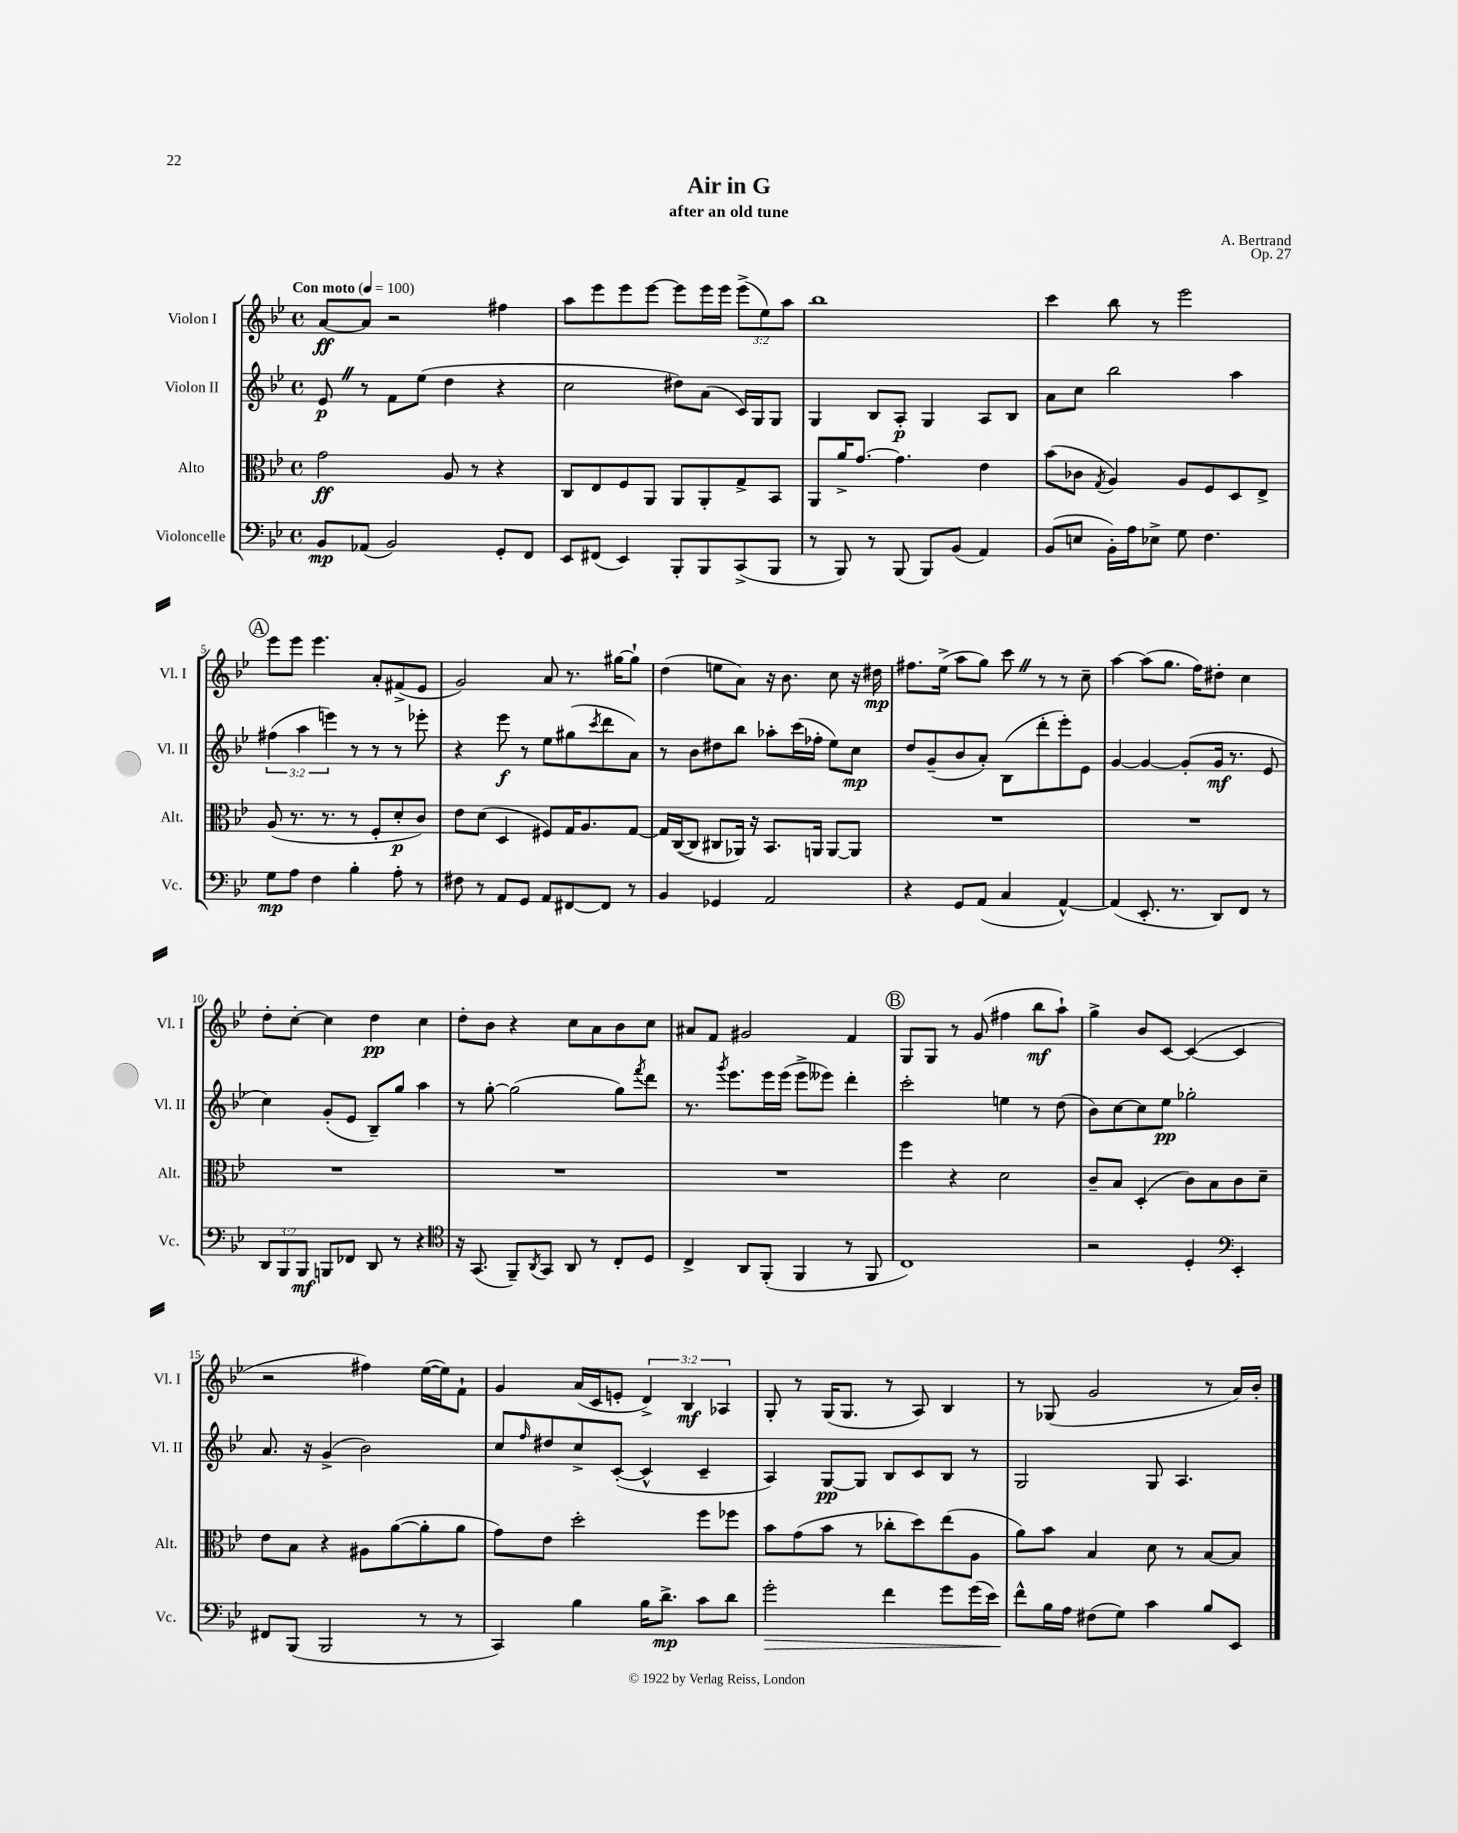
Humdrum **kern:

**kern	**dynam	**kern	**dynam	**kern	**dynam	**kern	**dynam
*part4	*part4	*part3	*part3	*part2	*part2	*part1	*part1
*staff4	*staff4	*staff3	*staff3	*staff2	*staff2	*staff1	*staff1
*I"Violoncelle	*	*I"Alto	*	*I"Violon II	*	*I"Violon I	*
*I'Vc.	*	*I'Alt.	*	*I'Vl. II	*	*I'Vl. I	*
*clefF4	*	*clefC3	*	*clefG2	*	*clefG2	*
*k[b-e-]	*	*k[b-e-]	*	*k[b-e-]	*	*k[b-e-]	*
*M4/4	*	*M4/4	*	*M4/4	*	*M4/4	*
*met(c)	*	*met(c)	*	*met(c)	*	*met(c)	*
*MM100	*	*MM100	*	*MM100	*	*MM100	*
=1	=1	=1	=1	=1	=1	=1	=1
!	!	!	!	!	!	!LO:TX:a:B:t=Con moto	!
8BB-/L	mp	2g\	ff	8e-Z/	p	[8a/L	ff
(8AA-X/J	.	.	.	8r	.	8a/J]	.
2BB-/)	.	.	.	8f\L	.	2r	.
.	.	.	.	(8ee-\J	.	.	.
.	.	8A/	.	4dd\	.	.	.
.	.	8r	.	.	.	.	.
8GG'/L	.	4r	.	4r	.	4ff#X\	.
8FF/J	.	.	.	.	.	.	.
=2	=2	=2	=2	=2	=2	=2	=2
8EE-/L	.	8C/L	.	2cc\	.	8aa\L	.
(8FF#X/J	.	8E-/	.	.	.	8eee-\	.
4EE-/)	.	8F/	.	.	.	8eee-\	.
.	.	8AA/J	.	.	.	[8eee-\J	.
8BBB-'/L	.	8AA/L	.	8dd#X\L)	.	8eee-\L]	.
8BBB-/	.	8AA'/	.	(8a\J	.	16eee-\L	.
.	.	.	.	.	.	16eee-\JJ	.
(8CC^/	.	8G^/	.	16c/LL)	.	(12eee-^\L	.
.	.	.	.	16G/J	.	.	.
.	.	.	.	.	.	12ee-\)	.
8BBB-/J	.	8BB-/J	.	8G/J	.	.	.
.	.	.	.	.	.	12aa\J	.
=3	=3	=3	=3	=3	=3	=3	=3
8r	.	8AA/L	.	4G/	.	1bb-	.
8BBB-/)	.	16a^/K	.	.	.	.	.
.	.	[8.g/J	.	.	.	.	.
8r	.	.	.	8B-/L	.	.	.
(8BBB-/	.	4.g\]	.	8A'/J	p	.	.
8BBB-/L)	.	.	.	4G/	.	.	.
(8BB-/J	.	.	.	.	.	.	.
4AA/)	.	4e-\	.	8A/L	.	.	.
.	.	.	.	8B-/J	.	.	.
=4	=4	=4	=4	=4	=4	=4	=4
(8BB-/L	.	(8b-\L	.	8a\L	.	4ccc\	.
8En/J	.	8c-X\J	.	8cc\J	.	.	.
.	.	8qG/	.	.	.	.	.
16BB-'\LL)	.	4A/)	.	2bb-\	.	8bb-\	.
16A\J	.	.	.	.	.	.	.
8E-X^\J	.	.	.	.	.	8r	.
8G\	.	8A/L	.	.	.	2eee-\	.
4.F\	.	8F/	.	.	.	.	.
.	.	8D/	.	4aa\	.	.	.
.	.	8E-^/J	.	.	.	.	.
!!LO:LB:g=z
!!LO:REH:place=s1:t=A
=5	=5	=5	=5	=5	=5	=5	=5
8G\L	mp	(8A/	.	(6ff#X\	.	8eee-\L	.
8A\J	.	8.r	.	.	.	8eee-\J	.
.	.	.	.	6aa\	.	.	.
4F\	.	.	.	.	.	4.eee-\	.
.	.	8.r	.	.	.	.	.
.	.	.	.	6eeen\)	.	.	.
4B-'\	.	8r	.	8r	.	.	.
.	.	8F'/L	.	8r	.	8a'/L	.
8A'\	.	8d'/	p	8r	.	(8f#X^/	.
8r	.	8c/J)	.	8eee-X'\	.	8e-/J	.
=6	=6	=6	=6	=6	=6	=6	=6
8F#X\	.	8e-\L	.	4r	.	2g/)	.
8r	.	(8d\J	.	.	.	.	.
8AA/L	.	4D/	.	8eee-\	f	.	.
8GG/J	.	.	.	8r	.	.	.
8AA/L	.	8F#X/L)	.	8ee-\L	.	8a/	.
[8FF#X/	.	16G/K	.	(8gg#X\	.	8.r	.
.	.	8.A/	.	.	.	.	.
.	.	.	.	8qccc/	.	.	.
8FF#/J]	.	.	.	8ddd\	.	.	.
.	.	.	.	.	.	[16gg#X\KL	.
8r	.	[8G/J	.	8a\J)	.	8gg#`\J]	.
=7	=7	=7	=7	=7	=7	=7	=7
4BB-/	.	16G/LL]	.	8r	.	(4dd\	.
.	.	([16C/J	.	.	.	.	.
.	.	8C/J]	.	8b-\L	.	.	.
4GG-X/	.	8C#X/L	.	8dd#X\	.	8een\L	.
.	.	16AA-X/Jk)	.	8bb-\J	.	8a\J)	.
.	.	16r	.	.	.	.	.
2AA/	.	8.BB-/L	.	8aa-X'\L	.	16r	.
.	.	.	.	.	.	8.b-\	.
.	.	.	.	(16ccc\L	.	.	.
.	.	16AAn/Jk	.	16ff-X'\JJ	.	.	.
.	.	[8AA/L	.	8ee-\L)	.	8cc\	.
.	.	8AA/J]	.	8cc\J	mp	16r	.
.	.	.	.	.	.	16dd#X\	mp
=8	=8	=8	=8	=8	=8	=8	=8
4r	.	1r	.	8dd/L	.	8.ff#X\L	.
.	.	.	.	(8g~/	.	.	.
.	.	.	.	.	.	(16ee-^\Jk	.
8GG/L	.	.	.	8b-/	.	8aa\L	.
(8AA/J	.	.	.	8a'/J)	.	8gg\J)	.
4C/	.	.	.	(8B-\L	.	8cccZ\	.
.	.	.	.	8ddd'\	.	8r	.
[4AA^^/)	.	.	.	8eee-'\)	.	8r	.
.	.	.	.	8e-\J	.	8cc~\	.
=9	=9	=9	=9	=9	=9	=9	=9
(4AA/]	.	1r	.	[4g/	.	[4aa\	.
8.EE-'/	.	.	.	4g/_	.	(8aa\L]	.
.	.	.	.	.	.	8.gg\J	.
8.r	.	.	.	.	.	.	.
.	.	.	.	(8g'/L]	.	.	.
.	.	.	.	.	.	16ff\KL)	.
8DD/L)	.	.	.	16g/Jk	mf	8dd#X'\J	.
.	.	.	.	8.r	.	.	.
8FF/J	.	.	.	.	.	4cc\	.
8r	.	.	.	8e-/	.	.	.
!!LO:LB:g=z
=10	=10	=10	=10	=10	=10	=10	=10
12DD/L	.	1r	.	4cc\)	.	8dd'\L	.
12BBB-/	.	.	.	.	.	.	.
.	.	.	.	.	.	[8cc'\J	.
12BBB-/J	mf	.	.	.	.	.	.
8BBBn/L	.	.	.	(8g'/L	.	4cc\]	.
8FF-X/J	.	.	.	8e-/J	.	.	.
8DD/	.	.	.	8B-~/L)	.	4dd\	pp
8r	.	.	.	8gg/J	.	.	.
4r	.	.	.	4aa\	.	4cc\	.
=11	=11	=11	=11	=11	=11	=11	=11
*clefC4	*	*	*	*	*	*	*
16r	.	1r	.	8r	.	8dd'\L	.
(8.GG/	.	.	.	.	.	.	.
.	.	.	.	[8gg'\	.	8b-\J	.
8FF~/L)	.	.	.	(2gg\]	.	4r	.
8qAA/	.	.	.	.	.	.	.
8GG/J	.	.	.	.	.	.	.
8AA/	.	.	.	.	.	8cc\L	.
8r	.	.	.	.	.	8a\	.
8C'/L	.	.	.	8gg\L)	.	8b-\	.
.	.	.	.	8qfff/	.	.	.
8D/J	.	.	.	8ddd\J	.	8cc\J	.
=12	=12	=12	=12	=12	=12	=12	=12
4C^/	.	1r	.	8.r	.	8a#X/L	.
.	.	.	.	.	.	8f/J	.
.	.	.	.	8qggg/	.	.	.
.	.	.	.	8.eee-\L	.	.	.
8AA/L	.	.	.	.	.	2g#X/	.
(8FF'/J	.	.	.	16eee-\L	.	.	.
.	.	.	.	(16eee-\JJ	.	.	.
4FF/	.	.	.	8eee-^\L	.	.	.
.	.	.	.	8eee--X\J)	.	.	.
8r	.	.	.	4ddd'\	.	4f/	.
8FF/	.	.	.	.	.	.	.
!!LO:REH:place=s1:t=B
=13	=13	=13	=13	=13	=13	=13	=13
1C)	.	4ff\	.	2ccc'\	.	8G/L	.
.	.	.	.	.	.	8G/J	.
.	.	4r	.	.	.	8r	.
.	.	.	.	.	.	(8g/	.
.	.	2d\	.	4een\	.	4ff#X\	.
.	.	.	.	8r	.	8bb-\L	mf
.	.	.	.	(8dd\	.	8aa`\J)	.
=14	=14	=14	=14	=14	=14	=14	=14
2r	.	8c~/L	.	8b-\L)	.	4gg^\	.
.	.	8B-/J	.	[8cc\	.	.	.
.	.	(4D'/	.	8cc\]	.	8b-/L	.
.	.	.	.	8ee-\J	pp	[8c/J	.
4D'/	.	8c\L)	.	2gg-X'\	.	(4c/_	.
.	.	8B-\	.	.	.	.	.
*clefF4	*	*	*	*	*	*	*
4EE-'/	.	8c\	.	.	.	4c/]	.
.	.	8d~\J	.	.	.	.	.
!!LO:LB:g=z
=15	=15	=15	=15	=15	=15	=15	=15
8FF#X/L	.	8e-\L	.	8.a/	.	2r	.
(8BBB-/J	.	8B-\J	.	.	.	.	.
.	.	.	.	16r	.	.	.
2BBB-/	.	4r	.	(4g^/	.	.	.
.	.	8A#X\L	.	2b-\)	.	4ff#X\)	.
.	.	([8a\	.	.	.	.	.
8r	.	8a'\]	.	.	.	([16ee-\LL	.
.	.	.	.	.	.	16ee-\J])	.
8r	.	8a\J	.	.	.	8f`\J	.
=16	=16	=16	=16	=16	=16	=16	=16
4CC/)	.	8g\L)	.	8cc/L	.	4g/	.
.	.	.	.	16qqff/	.	.	.
.	.	8e-\J	.	8dd#X/	.	.	.
4B-\	.	2dd'\	.	8cc^/	.	(16a/LL	.
.	.	.	.	.	.	16c/J	.
.	.	.	.	([8c'/J	.	8en'/J	.
16B-\KL	.	.	.	4c^^/]	.	6d^/)	.
8.d^\J	mp	.	.	.	.	.	.
.	.	.	.	.	.	6B-/	mf
8c\L	.	8ff\L	.	4c~/	.	.	.
.	.	.	.	.	.	6A-X/	.
8d\J	.	8ff-X\J	.	.	.	.	.
=17	=17	=17	=17	=17	=17	=17	=17
!	!LO:HP:b	!	!	!	!	!	!
2g'\	>	8b-\L	.	4A/)	.	8G'/	.
.	.	(8g\	.	.	.	8r	.
.	.	8b-\J	.	[8G/L	pp	(16G/KL	.
.	.	.	.	.	.	8.G/J	.
.	.	8r	.	8G/J]	.	.	.
4f\	.	8cc-X'\L	.	8B-/L	.	8r	.
.	.	8dd\)	.	8c/	.	8A/)	.
8g\L	.	(8ee-\	.	8B-/J	.	4B-/	.
(16g\L	.	8A\J	.	8r	.	.	.
16e-\JJ)	.	.	.	.	.	.	.
=18	=18	=18	=18	=18	=18	=18	=18
8f^^\L	.	8a\L)	.	2G/	.	8r	.
16B-\L	]	8b-\J	.	.	.	(8G-X/	.
16A\JJ	.	.	.	.	.	.	.
(8F#X\L	.	4B-/	.	.	.	2g/	.
8G\J)	.	.	.	.	.	.	.
4c\	.	8d\	.	8G/	.	.	.
.	.	8r	.	4.A/	.	.	.
8B-/L	.	[8B-/L	.	.	.	8r	.
8EE-/J	.	8B-/J]	.	.	.	16a/LL)	.
.	.	.	.	.	.	16b-'/JJ	.
==	==	==	==	==	==	==	==
*-	*-	*-	*-	*-	*-	*-	*-
